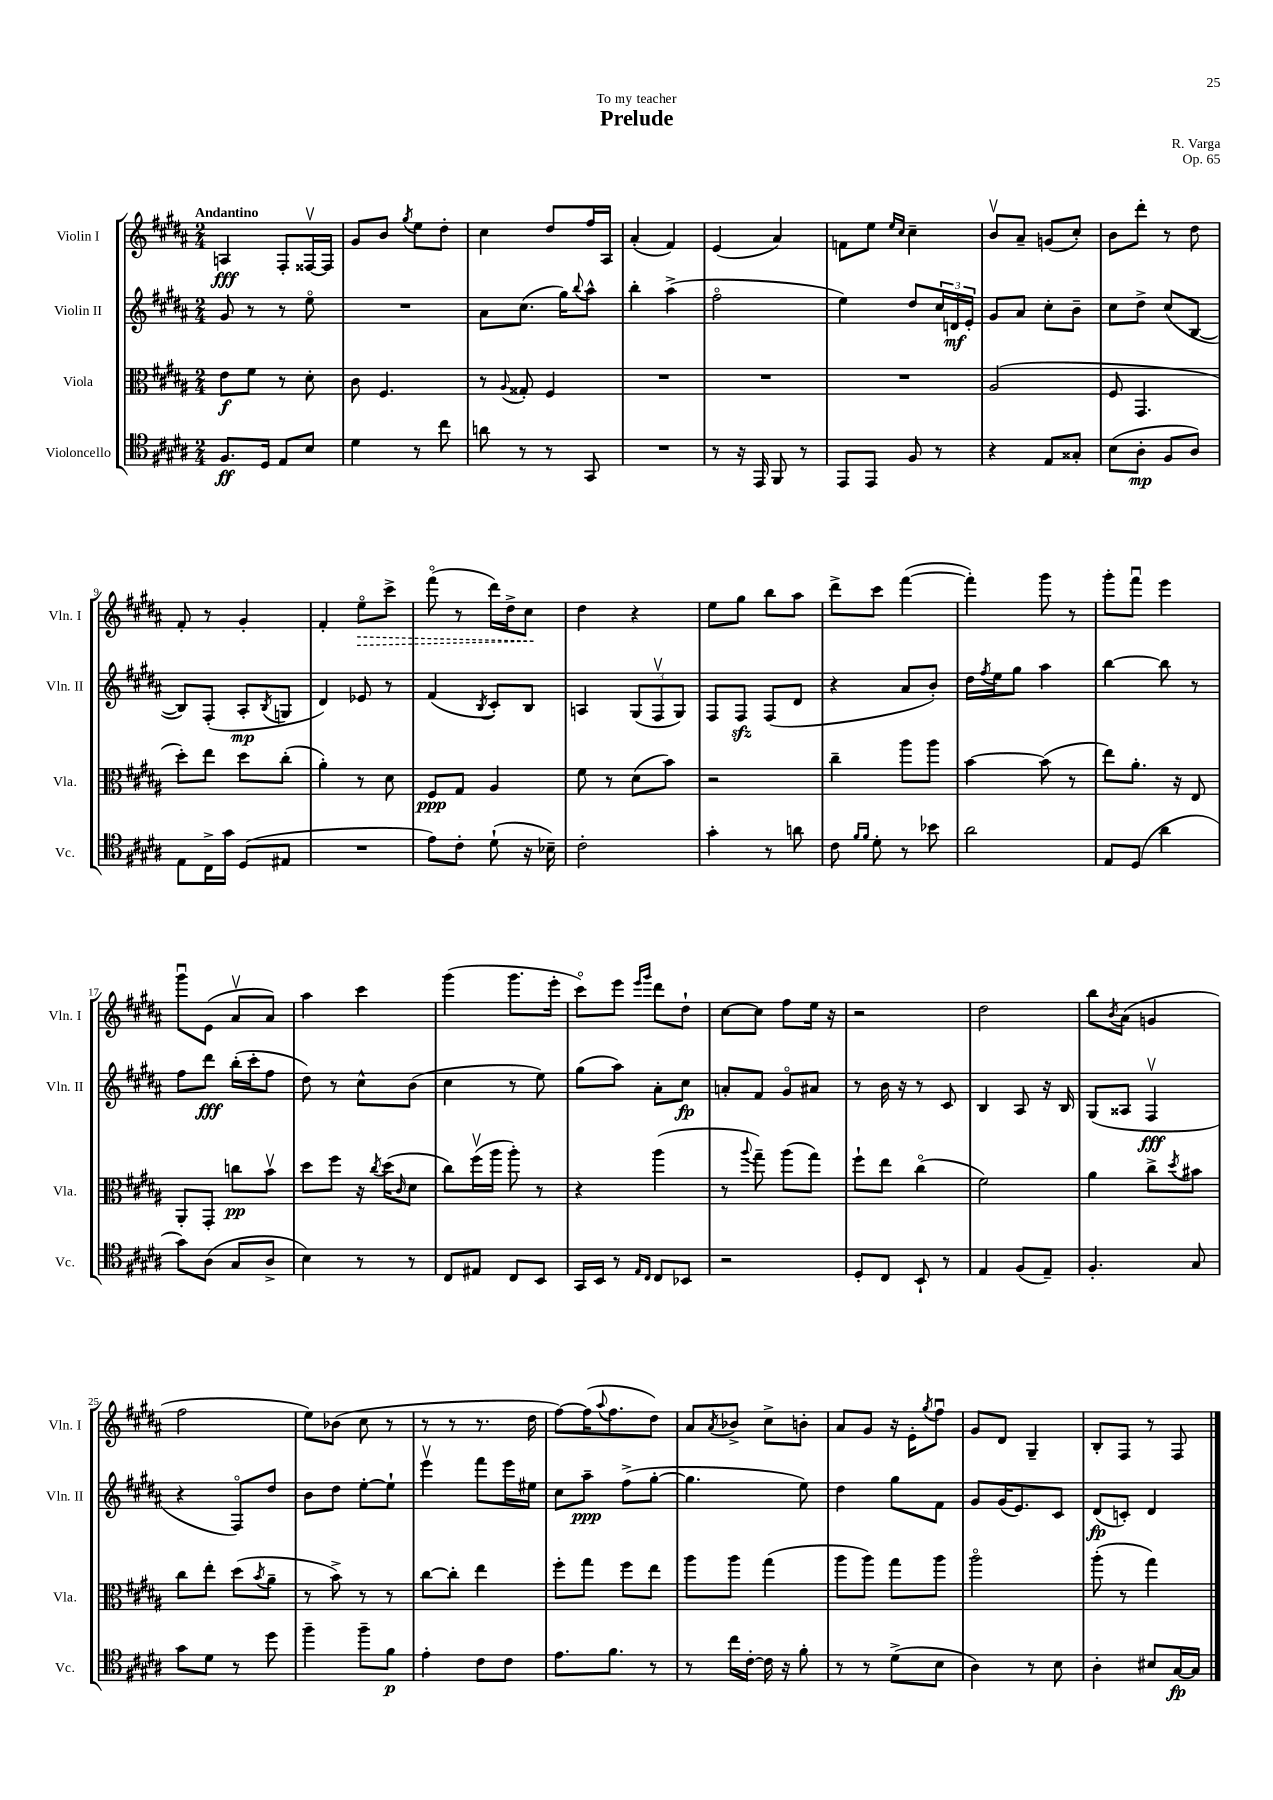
\header { title = "Prelude" composer = "R. Varga" dedication = "To my teacher" opus = "Op. 65" }
<<
\new StaffGroup <<
\new Staff = "s0" \with { instrumentName = "Violin I" shortInstrumentName = "Vln. I" } {
    \clef treble \key b \major \numericTimeSignature \time 2/4 \tempo "Andantino"
    a4\fff fis8-. fisis16~\upbow fisis16 |
    gis'8 b'8 \acciaccatura { gis''8 } e''8 dis''8-. |
    cis''4 dis''8 fis''16 ais16 |
    ais'4-.( fis'4) |
    e'4( ais'4) |
    f'8 e''8 \grace { e''16 cis''16 } cis''4-- |
    b'8\upbow ais'8-- g'8( cis''8-.) |
    b'8 dis'''8-. r8 dis''8 |
    fis'8-. r8 gis'4-. |
    fis'4-. \once \override Hairpin.style = #'dashed-line e''8\flageolet\> cis'''8-> |
    fis'''8\flageolet( r8 dis'''16) dis''16-> cis''8\! |
    dis''4 r4 |
    e''8 gis''8 b''8 ais''8 |
    dis'''8-> cis'''8 fis'''4~( |
    fis'''4-.) gis'''8 r8 |
    gis'''8-. fis'''8\downbow e'''4 |
    gis'''8\downbow e'8( ais'8\upbow ais'8) |
    ais''4 cis'''4 |
    gis'''4( gis'''8. e'''16-. |
    cis'''8\flageolet) e'''8 \grace { e'''16 gis'''16 } dis'''8 dis''8-! |
    cis''8~ cis''8 fis''8 e''16 r16 |
    r2 |
    dis''2 |
    b''8 \acciaccatura { b'8 } ais'8( g'4 |
    fis''2 |
    e''8) bes'8( cis''8 r8 |
    r8 r8 r8. dis''16 |
    fis''8~) fis''16( \appoggiatura { ais''8 } fis''8. dis''8) |
    ais'8 \acciaccatura { ais'8 } bes'8-> cis''8-> b'8-. |
    ais'8 gis'8 r16 e'16-. \acciaccatura { gis''8 } fis''8\downbow |
    gis'8 dis'8 gis4-- |
    b8-. fis8 r8 fis8 \bar "|." |
}
\new Staff = "s1" \with { instrumentName = "Violin II" shortInstrumentName = "Vln. II" } {
    \clef treble \key b \major \numericTimeSignature \time 2/4
    gis'8 r8 r8 e''8\flageolet |
    R2 |
    ais'8 cis''8.( gis''16) \appoggiatura { b''8 } ais''8-^ |
    b''4-. ais''4->( |
    fis''2\flageolet |
    e''4) dis''8 \tuplet 3/2 { cis''16 d'16\mf e'16-. } |
    gis'8 ais'8 cis''8-. b'8-- |
    cis''8 dis''8-> cis''8( b8~ |
    b8) fis8-.( ais8-.\mp \acciaccatura { b8 } g8 |
    dis'4) ees'8 r8 |
    fis'4( \acciaccatura { b8 } cis'8-.) b8 |
    a4 \tuplet 3/2 { gis8( fis8\upbow gis8) } |
    fis8 fis8\sfz fis8( dis'8 |
    r4 ais'8 b'8-.) |
    dis''16 \acciaccatura { fis''8 } e''16 gis''8 ais''4 |
    b''4~ b''8 r8 |
    fis''8 dis'''8\fff b''16-.( cis'''16-. fis''8 |
    dis''8) r8 cis''8-^ b'8( |
    cis''4 r8 e''8) |
    gis''8( ais''8) ais'8-. cis''8\fp |
    a'8-. fis'8 gis'8\flageolet ais'8 |
    r8 b'16 r16 r8 cis'8 |
    b4 ais8 r16 b16 |
    gis8( aisis8 fis4\upbow\fff |
    r4 fis8\flageolet) dis''8 |
    b'8 dis''8 e''8~-. e''8-! |
    e'''4\upbow fis'''8 e'''16 eis''16 |
    cis''8 ais''8--\ppp fis''8->( gis''8~-. |
    gis''4. e''8) |
    dis''4 gis''8 fis'8 |
    gis'8 gis'16( e'8.) cis'8 |
    dis'8\fp( c'8-.) dis'4 \bar "|." |
}
\new Staff = "s2" \with { instrumentName = "Viola" shortInstrumentName = "Vla." } {
    \clef alto \key b \major \numericTimeSignature \time 2/4
    e'8\f fis'8 r8 dis'8-. |
    cis'8 fis4. |
    r8 \appoggiatura { ais8 } gisis8-. fis4 |
    R2 |
    R2 |
    R2 |
    ais2( |
    fis8 gis,4. |
    dis''8-.) e''8 dis''8 cis''8-.( |
    ais'4-.) r8 dis'8 |
    fis8\ppp gis8 ais4 |
    fis'8 r8 dis'8( b'8) |
    r2 |
    cis''4-- ais''8 ais''8 |
    b'4~ b'8( r8 |
    e''8) ais'8.-. r16 e8 |
    ais,8-. gis,8-. c''8\pp b'8\upbow |
    dis''8 fis''8 r16 \acciaccatura { cis''8 } dis''16( \grace { cis'16 } dis'8 |
    cis''8) fis''16\upbow( ais''16 ais''8-.) r8 |
    r4 ais''4( |
    r8 \appoggiatura { ais''8 } gis''8--) ais''8( gis''8) |
    fis''8-! e''8 cis''4\flageolet( |
    fis'2) |
    ais'4 cis''8-> \acciaccatura { dis''8 } bis'8 |
    cis''8 e''8-. dis''8( \acciaccatura { b'8 } ais'8-- |
    r8 b'8->) r8 r8 |
    cis''8~ cis''8-. e''4 |
    fis''8-. gis''8 fis''8 e''8 |
    ais''8 ais''8 gis''4( |
    ais''8 ais''8) gis''8 ais''8 |
    ais''2\flageolet |
    ais''8-.( r8 gis''4) \bar "|." |
}
\new Staff = "s3" \with { instrumentName = "Violoncello" shortInstrumentName = "Vc." } {
    \clef tenor \key b \major \numericTimeSignature \time 2/4
    fis8.\ff dis16 e8 b8 |
    dis'4 r8 cis''8 |
    a'8 r8 r8 gis,8 |
    R2 |
    r8 r16 e,16 fis,8 r8 |
    e,8 e,8 fis8 r8 |
    r4 e8 gisis8-. |
    b8( ais8-.\mp fis8 ais8) |
    e8 cis16-> gis'16 dis8( eis8 |
    R2 |
    e'8) cis'8-. dis'8-!( r16 bes16--) |
    cis'2-. |
    gis'4-. r8 a'8 |
    cis'8 \grace { fis'16 fis'16 } dis'8-. r8 bes'8 |
    ais'2 |
    e8 dis8( ais'4 |
    gis'8) ais8( gis8 ais8-> |
    b4) r8 r8 |
    cis8 eis8 cis8 b,8 |
    gis,16 b,16 r8 \grace { e16 cis16 } cis8 bes,8 |
    r2 |
    dis8-. cis8 b,8-! r8 |
    e4 fis8( e8--) |
    fis4.-. gis8 |
    gis'8 dis'8 r8 dis''8 |
    fis''4-- fis''8-- fis'8\p |
    e'4-. cis'8 cis'8 |
    e'8. fis'8. r8 |
    r8 cis''16 cis'16~-. cis'16 r16 fis'8-. |
    r8 r8 dis'8->( b8 |
    ais4) r8 b8 |
    ais4-. bis8 gis16~\fp gis16 \bar "|." |
}
>>
>>
